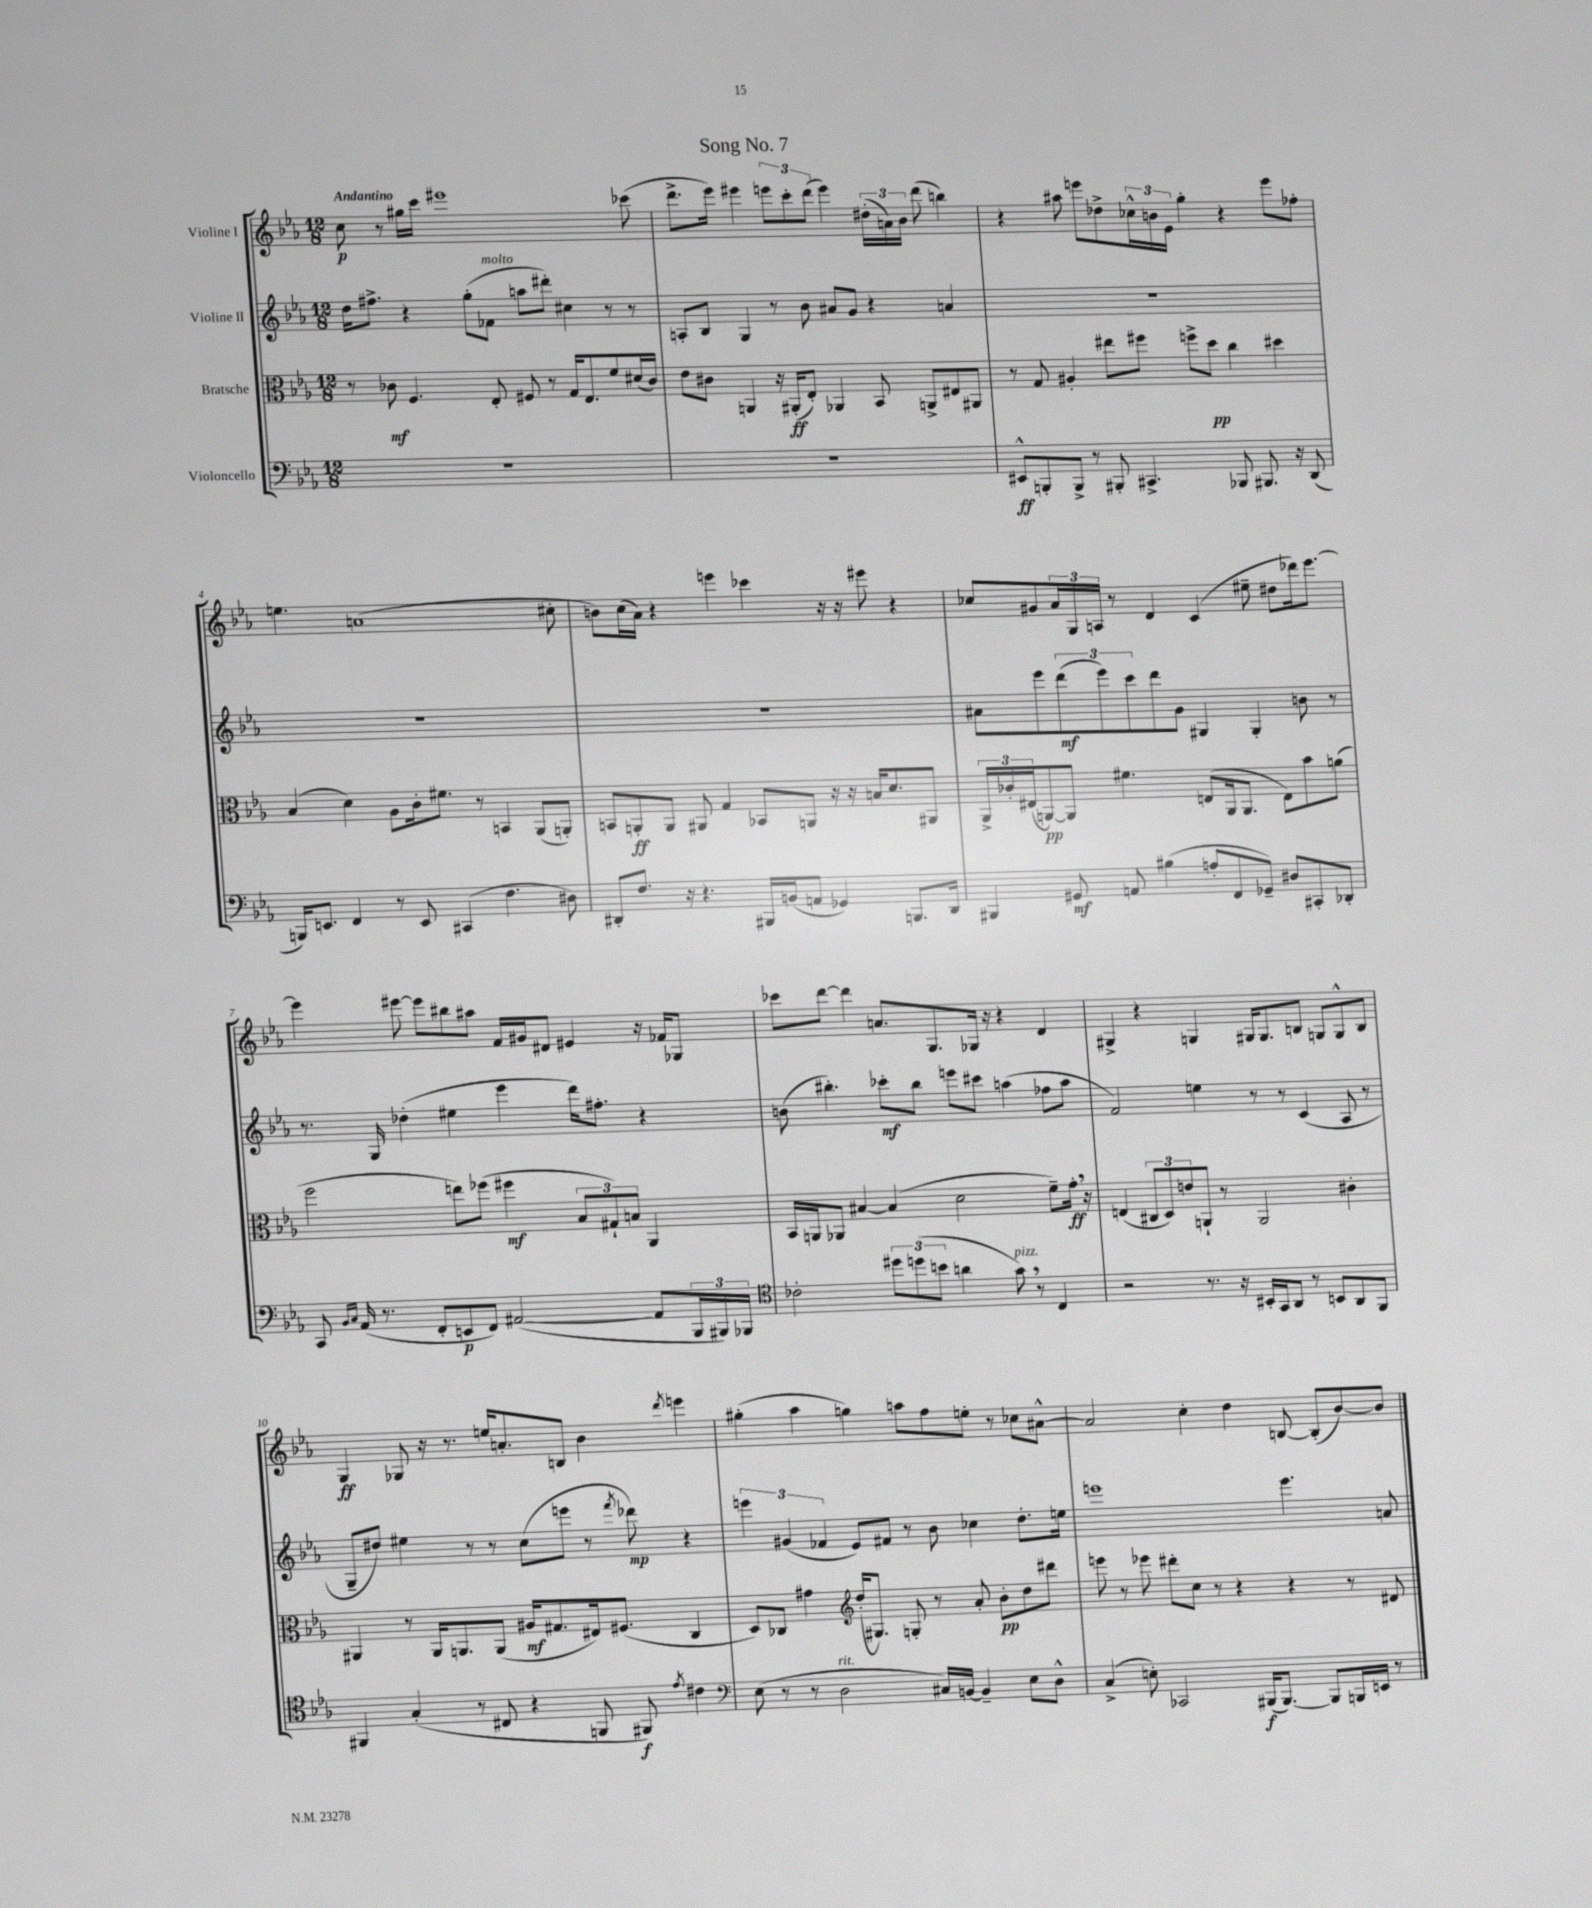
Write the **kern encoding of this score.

**kern	**dynam	**kern	**dynam	**kern	**dynam	**kern	**dynam
*part4	*part4	*part3	*part3	*part2	*part2	*part1	*part1
*staff4	*staff4	*staff3	*staff3	*staff2	*staff2	*staff1	*staff1
*I"Violoncello	*	*I"Bratsche	*	*I"Violine II	*	*I"Violine I	*
*clefF4	*	*clefC3	*	*clefG2	*	*clefG2	*
*k[b-e-a-]	*	*k[b-e-a-]	*	*k[b-e-a-]	*	*k[b-e-a-]	*
*M12/8	*	*M12/8	*	*M12/8	*	*M12/8	*
=1	=1	=1	=1	=1	=1	=1	=1
!	!	!	!	!	!	!LO:TX:a:B:t=Andantino	!
1.r	.	8r	.	16dd\KL	.	8cc\	p
.	.	.	.	8.ff#X^\J	.	.	.
.	.	8c-X\	mf	.	.	8r	.
.	.	4.F/	.	4r	.	16gg#X\LL	.
.	.	.	.	.	.	16ccc\JJ	.
.	.	.	.	.	.	1eee#X	.
.	.	.	.	(8gg'\L	.	.	.
!	!	!	!	!LO:TX:a:i:t=molto	!	!	!
.	.	8E-'/	.	8f-X\J	.	.	.
.	.	8F#X/	.	8aan\L	.	.	.
.	.	8r	.	8ddd#X'\J)	.	.	.
.	.	16G/KL	.	4cc#X\	.	.	.
.	.	8.E-/	.	.	.	.	.
.	.	8f/	.	8r	.	.	.
.	.	(16d#X/L	.	8r	.	(8ccc-X\	.
.	.	16c-/JJ)	.	.	.	.	.
=2	=2	=2	=2	=2	=2	=2	=2
1.r	.	8e-\L	.	8An'/L	.	8.ddd^\L	.
.	.	8c#X\J	.	8B-/J	.	.	.
.	.	.	.	.	.	16eee-\Jk)	.
.	.	4AAn/	.	4G/	.	4eee#X\	.
.	.	16r	.	8r	.	12eeen\L	.
.	.	(16AA#X'/KL	ff	.	.	.	.
.	.	.	.	.	.	12ccc'\	.
.	.	8E-'/J)	.	8b-\	.	.	.
.	.	.	.	.	.	(12ddd\J	.
.	.	4AA-X/	.	8a#X/L	.	4eee\)	.
.	.	.	.	8g/J	.	.	.
.	.	8BB-/	.	4r	.	(24dd#X'\LL	.
.	.	.	.	.	.	24an\)	.
.	.	.	.	.	.	24b-\JJ	.
.	.	8AAn^/L	.	.	.	(8ddd\	.
.	.	8E#X/	.	4an/	.	4bbn\)	.
.	.	8AA#X/J	.	.	.	.	.
=3	=3	=3	=3	=3	=3	=3	=3
8EE#X^^/L	ff	8r	.	1.r	.	4r	.
8BBBn'/	.	8G/	.	.	.	.	.
8BBB^/J	.	4A#X'/	.	.	.	8aa#X\	.
8r	.	.	.	.	.	8eeen\L	.
8BBB#X'/	.	8ee#X\L	.	.	.	8dd-X^\	.
4.CC#X^/	.	8ff#X\J	.	.	.	24cc-X^^\L	.
.	.	.	.	.	.	24bn\	.
.	.	.	.	.	.	24e-\JJ	.
.	.	8ffn^\L	.	.	.	4gg'\	.
.	.	8dd\J	pp	.	.	.	.
8BBB-X/	.	4cc\	.	.	.	4r	.
8.BBB#X/	.	.	.	.	.	.	.
.	.	4dd#X\	.	.	.	8eee\L	.
16r	.	.	.	.	.	.	.
(8DD/	.	.	.	.	.	8ff-X'\J	.
!!LO:LB:g=z
=4	=4	=4	=4	=4	=4	=4	=4
16BBBn/KL)	.	(4B-/	.	1.r	.	4.een\	.
8.EEn/J	.	.	.	.	.	.	.
4FF/	.	4d\)	.	.	.	.	.
.	.	.	.	.	.	(1an	.
8r	.	8A-\L	.	.	.	.	.
8EE/	.	16c'\k	.	.	.	.	.
.	.	8.f#X\J	.	.	.	.	.
(4CC#X/	.	.	.	.	.	.	.
.	.	8r	.	.	.	.	.
4.F\	.	4BBn/	.	.	.	.	.
.	.	(8AA-/L	.	.	.	.	.
8D#X\)	.	8AAn'/J)	.	.	.	8cc#X'\	.
=5	=5	=5	=5	=5	=5	=5	=5
8DD#X'/L	.	8BBn/L	.	1.r	.	8bn\L)	.
8.F/J	.	8AAn'/	ff	.	.	(16cc\L	.
.	.	.	.	.	.	16a-\JJ)	.
.	.	8AA/J	.	.	.	4r	.
16r	.	.	.	.	.	.	.
4.r	.	8AA#X/	.	.	.	.	.
.	.	4G/	.	.	.	4eeen\	.
16BBB#X/LL	.	8BB-X/L	.	.	.	4ccc-X\	.
(16BBn/J	.	.	.	.	.	.	.
8AAn/J	.	8AAn/J	.	.	.	.	.
4GG-X/)	.	16r	.	.	.	16r	.
.	.	16r	.	.	.	16r	.
.	.	16Bn/KL	.	.	.	8eee#X\	.
.	.	8.d/	.	.	.	.	.
8.BBBn/L	.	.	.	.	.	4r	.
.	.	8AA#X/J	.	.	.	.	.
16DD#/Jk	.	.	.	.	.	.	.
=6	=6	=6	=6	=6	=6	=6	=6
4BBB#X/	.	24AA-^/LL	.	8a#X\L	.	8cc-X/L	.
.	.	24c-X'/	.	.	.	.	.
.	.	(24E#X/J	.	.	.	.	.
.	.	[8AAn/)	pp	8eee-\	.	8g#X/	.
8GG#X/	mf	8AA/J]	.	(12ddd\	mf	24a-/L	.
.	.	.	.	.	.	24G/	.
.	.	.	.	12eee-\)	.	24An/JJ	.
8AAn/	.	4.f#X\	.	.	.	8r	.
.	.	.	.	12ccc\	.	.	.
(4B#X\	.	.	.	8ddd\	.	4d/	.
.	.	.	.	8g\J	.	.	.
8An'/L	.	(8En/L	.	4G#X/	.	(4c/	.
8FF/	.	16AA/k	.	.	.	.	.
.	.	8.AA/J	.	.	.	.	.
8GG-X~/J)	.	.	.	4G#'/	.	8ee#X~\	.
8D#X/L	.	8E\L)	.	.	.	8dd#X\L	.
8CC#X'/	.	8b-\	.	8bn\	.	16ddd-X\k)	.
.	.	.	.	.	.	[8.eee-\J	.
8DD-X'/J	.	(8an\J	.	8r	.	.	.
!!LO:LB:g=z
=7	=7	=7	=7	=7	=7	=7	=7
8CC/	.	2ff\	.	8.r	.	4eee-\]	.
16qqBB-/LL	.	.	.	.	.	.	.
16qqC/JJ	.	.	.	.	.	.	.
(16AA-/	.	.	.	.	.	.	.
8.r	.	.	.	16G/	.	.	.
.	.	.	.	(4dd-X'\	.	[8eee#X\	.
8FF'/L	.	.	.	.	.	8eee#\L]	.
8EEn/	p	8een\L)	.	4ee#X\	.	8bb#X\	.
8FF/J)	.	(8ff-X\J	.	.	.	8aa#X\J	.
([2AA#X/	.	4ff#X\	mf	4eee-\	.	16f/LL	.
.	.	.	.	.	.	16g#X/J	.
.	.	.	.	.	.	8d#X/J	.
.	.	12B-/L	.	16ddd\KL)	.	4e#X/	.
.	.	.	.	8.ff#X'\J	.	.	.
.	.	12G#X`/)	.	.	.	.	.
.	.	12Bn/J	.	.	.	.	.
8AA#/L]	.	4AA-/	.	4r	.	16r	.
.	.	.	.	.	.	16f-X/KL	.
24BBB-/L	.	.	.	.	.	8G-X/J	.
24BBB#X/)	.	.	.	.	.	.	.
24BBB-X/JJ	.	.	.	.	.	.	.
=8	=8	=8	=8	=8	=8	=8	=8
*clefC4	*	*	*	*	*	*	*
2c-X'\	.	16BB-/LL	.	(8bn\	.	8ccc-X\L	.
.	.	16AAn/J	.	.	.	.	.
.	.	8AA-X/J	.	4.bb#X'\)	.	[8ddd\J	.
.	.	[4B#X/	.	.	.	4ddd\]	.
12dd#X\L	.	(4B#/]	.	8ccc-X'\L	mf	8.an/L	.
(12ddn\	.	.	.	.	.	.	.
.	.	.	.	8bb#\J	.	.	.
12bn\J	.	.	.	.	.	.	.
.	.	.	.	.	.	8.G/	.
4an\	.	2d\	.	8eeen\L	.	.	.
.	.	.	.	8ccc#X\J	.	16G-X/Jk	.
.	.	.	.	.	.	16r	.
!LO:TX:a:i:t=pizz.	!	!	!	!	!	!	!
8g,\)	.	.	.	(4aan\	.	4r	.
8r	.	.	.	.	.	.	.
4C/	.	8f~\L)	.	8ff-X\L	.	4d/	.
.	.	16g',\Jk	ff	8aa\J	.	.	.
.	.	16r	.	.	.	.	.
=9	=9	=9	=9	=9	=9	=9	=9
2r	.	(4En/	.	2f/)	.	4G#X^/	.
.	.	12C#X/L	.	.	.	4r	.
.	.	12D/)	.	.	.	.	.
.	.	12en/	.	.	.	.	.
8.r	.	8AAn`/J	.	4een\	.	4Gn/	.
.	.	8r	.	.	.	.	.
16r	.	.	.	.	.	.	.
16BB#X'/LL	.	2AA/	.	8r	.	16G#X/KL	.
16GG/J	.	.	.	.	.	8.G#/	.
8AA-/J	.	.	.	8r	.	.	.
8r	.	.	.	(4c/	.	8Bn/J	.
8BBn/L	.	.	.	.	.	8Gn/L	.
8AA-/	.	4c#X'\	.	8A-/	.	8G^^/	.
8FF/J	.	.	.	8r	.	8B/J	.
!!LO:LB:g=z
=10	=10	=10	=10	=10	=10	=10	=10
4FF#X/	.	4AA#X/	.	8G~/L	.	4G/	ff
.	.	.	.	8dd#X/J)	.	.	.
(4G'/	.	8r	.	4ee#X\	.	8G-X/	.
.	.	16AA#/KL	.	.	.	16r	.
.	.	8.AAn/	.	.	.	8.r	.
8r	.	.	.	8r	.	.	.
8C#X/	.	(8AA/J	.	8r	.	16een/KL	.
.	.	.	.	.	.	8.an'/	.
4r	.	16A#X/KL	mf	(8cc\L	.	.	.
.	.	8.G#X/	.	.	.	.	.
.	.	.	.	8eeen\J	.	8Bn/J	.
8FFn/	.	16E#X/k)	.	8r	.	4b-\	.
.	.	(8.F#X/J	.	.	.	.	.
.	.	.	.	8qfff/	.	.	.
8FF#X/)	f	.	.	8ddd-X\)	mp	.	.
8qe-/	.	.	.	.	.	8qddd/	.
4c#X\	.	4C/	.	4r	.	4eeen\	.
=11	=11	=11	=11	=11	=11	=11	=11
*clefF4	*	*	*	*	*	*	*
(8E-\	.	8D/L)	.	6eeen\	.	(4gg#X'\	.
8r	.	8C-X/J	.	.	.	.	.
.	.	.	.	(6g#X/	.	.	.
8r	.	4g#X\	.	.	.	4aa-\	.
.	.	.	.	6f-X/	.	.	.
!LO:TX:a:i:t=rit.	!	!	!	!	!	!	!
2D\	.	.	.	.	.	.	.
*	*	*clefG2	*	*	*	*	*
.	.	(16dd'/KL	.	8e-/L)	.	4ggn\)	.
.	.	8.G#X/J)	.	.	.	.	.
.	.	.	.	8f#X/J	.	.	.
.	.	8Gn'/	.	8r	.	8aan\L	.
16C#X/LL)	.	8r	.	8b-\	.	8ff\	.
[16BBn/JJ	.	.	.	.	.	.	.
4BB~/]	.	8a-'/	.	4cc-X\	.	8een'\J	.
.	.	8b-'\L	pp	.	.	8r	.
8E-\L	.	8dd\	.	8.dd'\L	.	8cc-X\L	.
8D^^\J	.	8ddd#X\J	.	.	.	[8a#X^^\J	.
.	.	.	.	16een\Jk	.	.	.
=12	=12	=12	=12	=12	=12	=12	=12
(4C^/	.	8eeen\	.	1eeen	.	2a#/]	.
.	.	8r	.	.	.	.	.
8En'\)	.	8eee-X\	.	.	.	.	.
2CC-X/	.	8ddd#X'\L	.	.	.	.	.
.	.	8cc\J	.	.	.	4cc'\	.
.	.	8r	.	.	.	.	.
.	.	4r	.	.	.	4dd\	.
(16BBB#X/KL	f	.	.	.	.	.	.
[8.BBB#/J)	.	.	.	.	.	.	.
.	.	4r	.	4.eee\	.	[8Bn/	.
8BBB#/L]	.	.	.	.	.	(8B'/L]	.
16BBBn/L	.	8r	.	.	.	[8b-/)	.
16EEn/JJ	.	.	.	.	.	.	.
8r	.	8d#X/	.	8an/	.	8b-/J]	.
==	==	==	==	==	==	==	==
*-	*-	*-	*-	*-	*-	*-	*-
